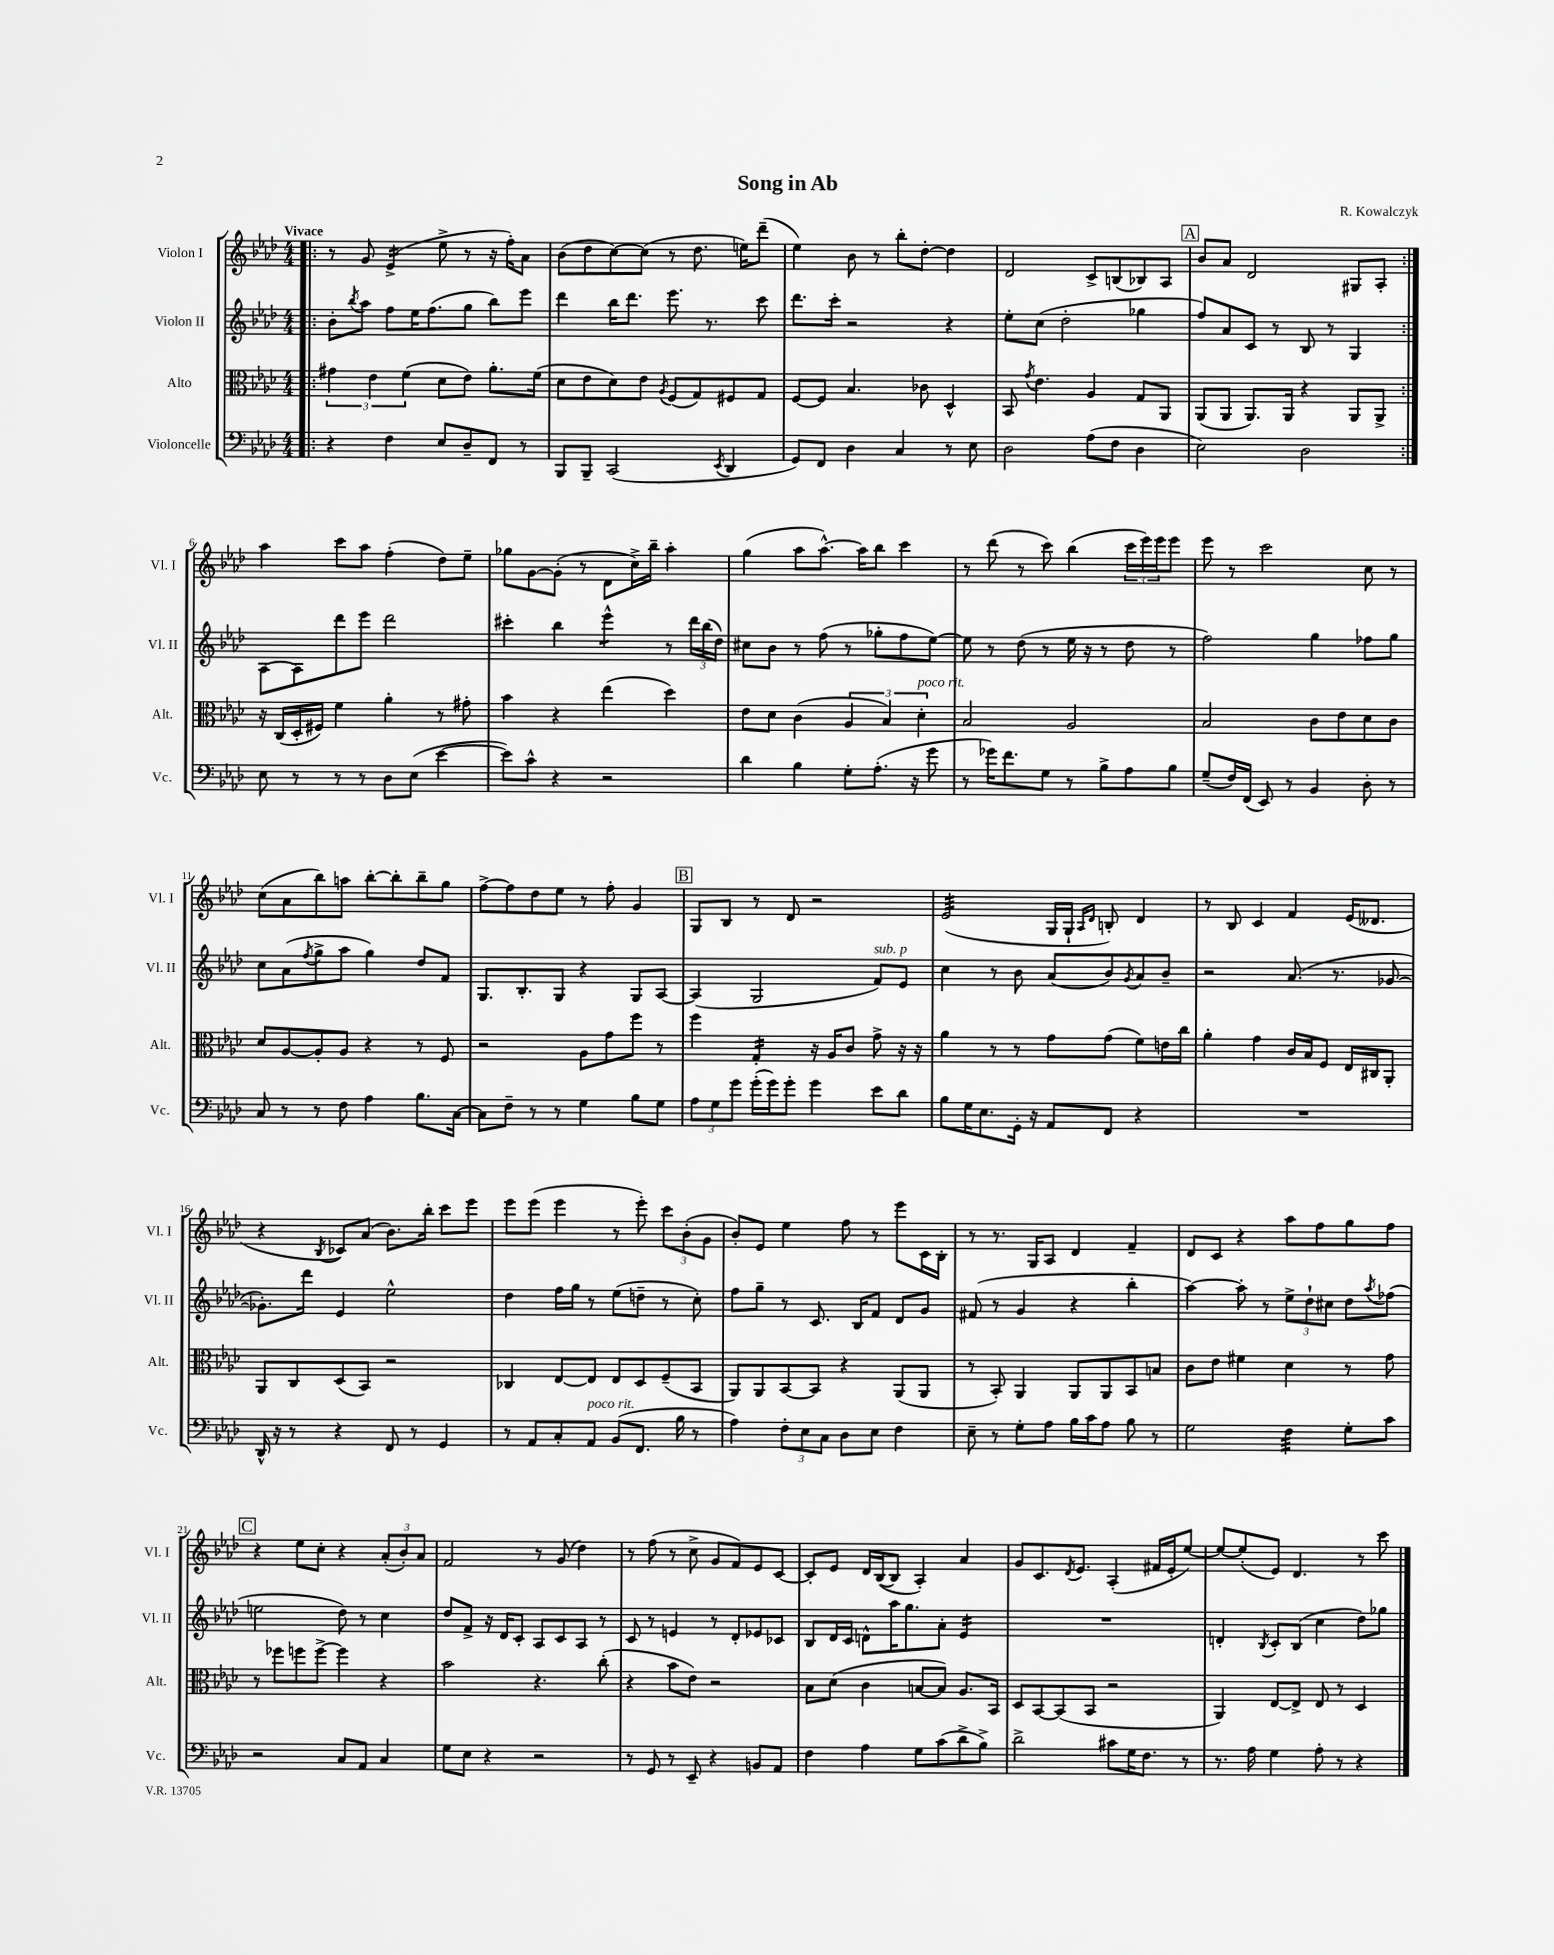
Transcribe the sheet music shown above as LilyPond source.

\header { title = "Song in Ab" composer = "R. Kowalczyk" }
<<
\new StaffGroup <<
\new Staff = "s0" \with { instrumentName = "Violon I" shortInstrumentName = "Vl. I" } {
    \clef treble \key aes \major \numericTimeSignature \time 4/4 \tempo "Vivace"
    \repeat volta 2 { \bar ".|:" r8 g'8 ees'4:16->( ees''8-> r8 r16 f''16-.) aes'8 |
    bes'8( des''8 c''8~) c''8( r8 des''8. e''16) des'''8--( |
    ees''4) bes'8 r8 bes''8-. des''8~-. des''4 |
    des'2 c'8-> b8( bes8) aes8 |
    \mark \markup { \box "A" } bes'8 aes'8 des'2 gis8 aes8-. | }
    aes''4 c'''8 aes''8 f''4-.( des''8) ees''8-- |
    ges''8 g'8~ g'8-.( r8 des'8 c''16->) bes''16-- aes''4-. |
    g''4( aes''8 aes''8.~-^) aes''16 bes''8 c'''4 |
    r8 des'''8( r8 c'''8) bes''4( \tuplet 3/2 { c'''16 ees'''16) ees'''16 } ees'''8 |
    ees'''8 r8 c'''2 c''8 r8 |
    c''8( aes'8 bes''8) a''8 bes''8~-. bes''8-. bes''8-- g''8 |
    f''8~-> f''8 des''8 ees''8 r8 f''8-. g'4 |
    \mark \markup { \box "B" } g8 bes8 r8 des'8 r2 |
    ees'2:32( g16 g16-! \grace { aes16 des'16 } b8-.) des'4 |
    r8 bes8 c'4 f'4 ees'16( deses'8. |
    r4 \acciaccatura { bes8 } ces'8) aes'8( bes'8.) bes''16-. c'''8 ees'''8 |
    ees'''8 ees'''8( ees'''4 r8 ees'''8-.) \tuplet 3/2 { c'''8 bes'8-.( g'8 } |
    bes'8-.) ees'8 ees''4 f''8 r8 ees'''8 c'16 bes16-. |
    r8 r8. g16 aes8 des'4 f'4-- |
    des'8 c'8 r4 aes''8 f''8 g''8 f''8 |
    \mark \markup { \box "C" } r4 ees''8 c''8-. r4 \tuplet 3/2 { aes'8-.( bes'8-.) aes'8 } |
    f'2 r8 g'8( des''4) |
    r8 f''8( r8 c''8-> g'8 f'8) ees'8 c'8~ |
    c'8-. ees'8 des'16 bes16~( bes8 aes4-.) aes'4 |
    g'8 c'8. \acciaccatura { des'8 } ees'8. aes4-.( fis'16 ees'16-. ees''8~) |
    ees''8~ ees''8-.( ees'8) des'4. r8 c'''8 \bar "|." |
}
\new Staff = "s1" \with { instrumentName = "Violon II" shortInstrumentName = "Vl. II" } {
    \clef treble \key aes \major \numericTimeSignature \time 4/4
    \repeat volta 2 { \bar ".|:" bes'8-. \acciaccatura { bes''8 } aes''8 f''8 ees''16 f''8.( g''8 bes''8) ees'''8 |
    des'''4 bes''16 des'''8. ees'''8. r8. c'''8 |
    des'''8. c'''16-. r2 r4 |
    ees''8-. c''8( des''2-. ges''4 |
    \mark \markup { \box "A" } f''8) aes'8 c'8 r8 bes8 r8 g4 | }
    aes8~ aes8 des'''8 ees'''8 des'''2 |
    cis'''4-. bes''4 ees'''4:8-^ r8 \tuplet 3/2 { des'''16 bes''16( des''16) } |
    cis''8 bes'8 r8 f''8( r8 ges''8-. f''8 ees''8~) |
    ees''8 r8 des''8( r8 ees''16 r16 r8 des''8 r8 |
    f''2) g''4 fes''8 g''8 |
    c''8 aes'8( \acciaccatura { f''8 } g''8-> aes''8 g''4) des''8 f'8 |
    g8. bes8.-. g8 r4 g8 aes8~ |
    \mark \markup { \box "B" } aes4( g2 f'8^\markup { \italic "sub. p" }) ees'8 |
    c''4 r8 bes'8 aes'8( bes'8) \acciaccatura { g'8 } aes'8 bes'8-- |
    r2 aes'8.( r8. ges'8~ |
    ges'8.-.) des'''16 ees'4 ees''2-^ |
    des''4 f''16 g''16 r8 ees''8( d''8-- r8 c''8-.) |
    f''8 g''8-- r8 c'8. bes16 f'8 des'8 g'8 |
    fis'8( r8 g'4 r4 bes''4-. |
    aes''4~) aes''8-. r8 \tuplet 3/2 { ees''8-> des''8-! cis''8 } des''8 \acciaccatura { aes''8 } fes''8( |
    \mark \markup { \box "C" } e''2 des''8) r8 c''4 |
    des''8 f'8-> r16 des'16 c'8-. aes8 c'8 aes8 r8 |
    c'8 r8 e'4 r8 des'8-. ees'8 ces'8 |
    bes8 des'16 c'16 d'8-^ aes''16 g''8. aes'8-. ees'4:16 |
    R1 |
    d'4-. \acciaccatura { bes8 } c'8-. bes8( c''4 des''8) ges''8 \bar "|." |
}
\new Staff = "s2" \with { instrumentName = "Alto" shortInstrumentName = "Alt." } {
    \clef alto \key aes \major \numericTimeSignature \time 4/4
    \repeat volta 2 { \bar ".|:" \tuplet 3/2 { gis'4 ees'4 f'4( } des'8 ees'8) aes'8.-. f'16( |
    des'8 ees'8 des'8) ees'8 \acciaccatura { aes8 } f8( g8) fis8 g8 |
    f8~ f8 bes4. ces'8 des4-^ |
    bes,8 \acciaccatura { g'8 } ees'4. aes4 g8 aes,8 |
    \mark \markup { \box "A" } aes,8( aes,8 aes,8.) aes,16 r4 aes,8 aes,8-> | }
    r16 c16( des16-. fis16) f'4 aes'4-. r8 gis'8-. |
    bes'4 r4 ees''4( des''4) |
    ees'8 des'8 c'4( \tuplet 3/2 { aes4 bes4) des'4-.^\markup { \italic "poco rit." } } |
    bes2 aes2 |
    bes2 c'8 ees'8 des'8 c'8 |
    des'8 aes8~ aes8-. aes8 r4 r8 f8 |
    r2 aes8 g'8 f''8 r8 |
    \mark \markup { \box "B" } f''4 g4:16-. r16 aes16 c'8 g'8-> r16 r16 |
    aes'4 r8 r8 g'8 g'8( f'8) e'16 c''16 |
    aes'4-. g'4 c'16 bes16 f8 ees16 cis16 aes,8-. |
    aes,8 c8 des8( bes,8) r2 |
    ces4 ees8~ ees8 ees8 des8 f8--( bes,8 |
    aes,8) aes,8 bes,8~ bes,8 r4 aes,8( aes,8 |
    r8 bes,8-.) aes,4 aes,8 aes,8 bes,8 b8 |
    c'8 ees'8 fis'4 des'4 r8 g'8 |
    \mark \markup { \box "C" } r8 fes''8 f''8 f''8~-> f''4 r4 |
    bes'2 r4. c''8-.( |
    r4 bes'8 ees'8) r2 |
    bes8 des'8( c'4 b8~ b8) aes8. bes,16 |
    des8 bes,8~ bes,8( bes,8 r2 |
    aes,4) ees8~ ees8-> ees8 r8 des4 \bar "|." |
}
\new Staff = "s3" \with { instrumentName = "Violoncelle" shortInstrumentName = "Vc." } {
    \clef bass \key aes \major \numericTimeSignature \time 4/4
    \repeat volta 2 { \bar ".|:" r4 f4 ees8 des8-- f,8 r8 |
    bes,,8 bes,,8-- c,2( \acciaccatura { ees,8 } des,4 |
    g,8) f,8 des4 c4 r8 ees8 |
    des2 aes8( f8 des4 |
    \mark \markup { \box "A" } ees2) des2 | }
    ees8 r8 r8 r8 des8 ees8( ees'4~ |
    ees'8) c'8-^ r4 r2 |
    des'4 bes4 g8-. aes8.-.( r16 g'8 |
    r8 ges'16) f'8. g8 r8 bes8-> aes8 bes8 |
    g8--( f16) f,16( ees,8) r8 bes,4 des8-. r8 |
    c8 r8 r8 f8 aes4 bes8. c16~ |
    c8 f8-- r8 r8 g4 bes8 g8 |
    \mark \markup { \box "B" } \tuplet 3/2 { aes8 g8 g'8 } g'16-.( g'16) g'8-. g'4 ees'8 des'8 |
    bes8 g16 ees8. g,16-. r16 aes,8 f,8 r4 |
    R1 |
    des,16-^ r16 r8 r4 f,8 r8 g,4 |
    r8 aes,8 c8-. aes,8^\markup { \italic "poco rit." } bes,8( f,8. bes16 r8 |
    aes4) \tuplet 3/2 { f8-. ees8 c8 } des8 ees8 f4 |
    ees8-- r8 g8-. aes8 bes16 c'16 aes8 bes8 r8 |
    g2 f4:32 g8-. c'8 |
    \mark \markup { \box "C" } r2 c8 aes,8 c4 |
    g8 ees8 r4 r2 |
    r8 g,8 r8 ees,8-- r4 b,8 aes,8 |
    f4 aes4 g8 c'8( des'8-> bes8->) |
    des'2-> cis'8 g16 f8. r8 |
    r8. aes16 g4 aes8-. r8 r4 \bar "|." |
}
>>
>>
